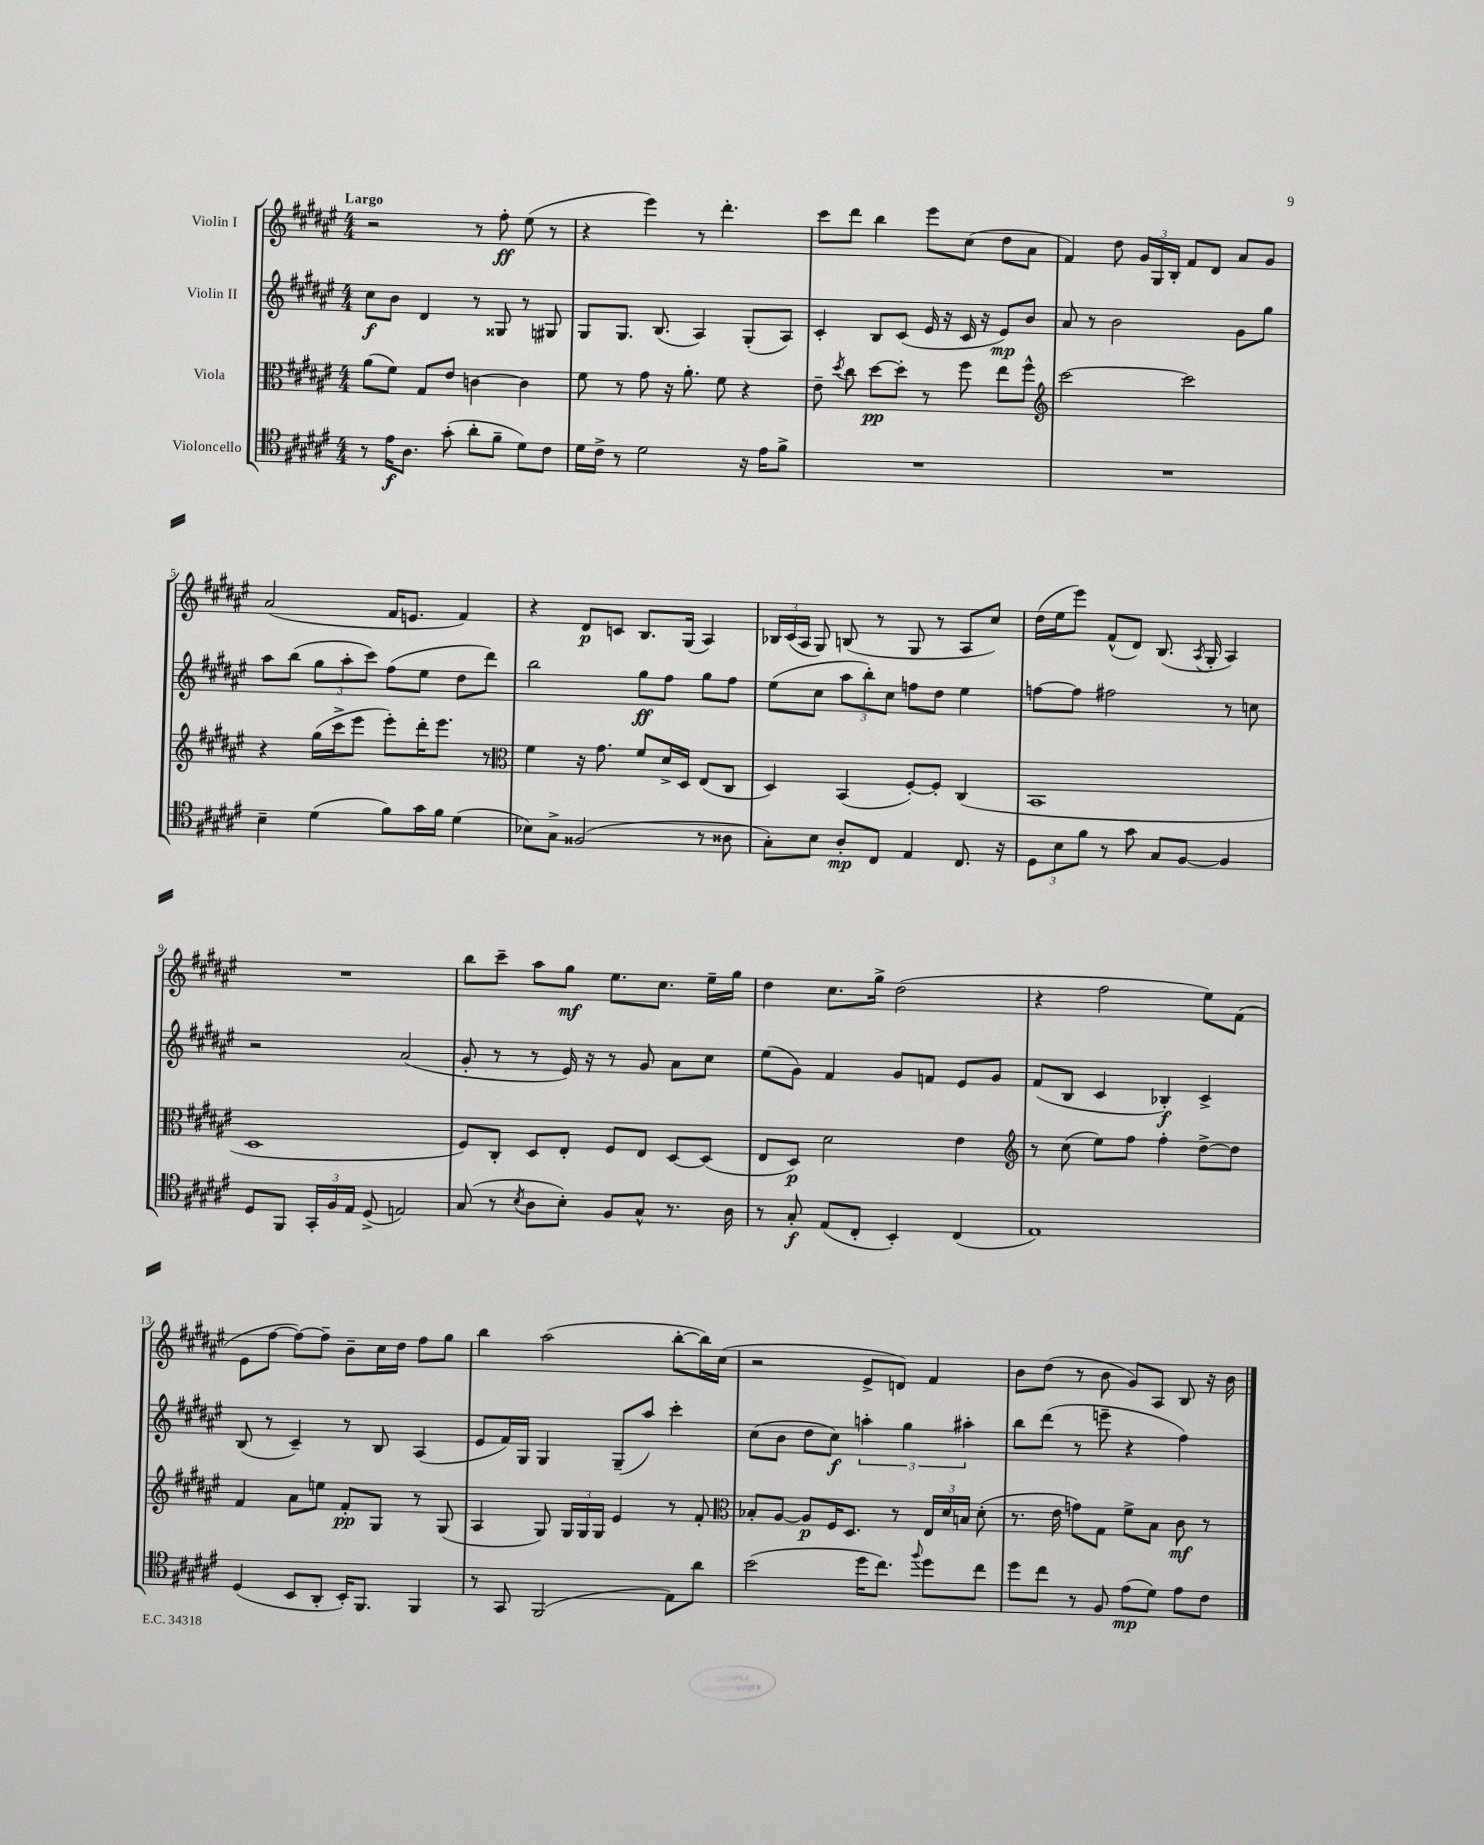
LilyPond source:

<<
\new StaffGroup <<
\new Staff = "s0" \with { instrumentName = "Violin I" } {
    \clef treble \key fis \major \numericTimeSignature \time 4/4 \tempo "Largo"
    \autoBeamOff r2 r8 fis''8-.\ff eis''8( r8 |
    r4 eis'''4) r8 dis'''4.-. |
    cis'''8[ dis'''8] b''4 eis'''8[ cis''8]( dis''8[ ais'8] |
    fis'4) dis''8 \tuplet 3/2 { gis'16[ gis16 b16]-. } fis'8[ dis'8] ais'8[ gis'8] |
    ais'2( fis'16[ e'8.] fis'4) |
    r4 dis'8[\p c'8] b8.[ gis16]( ais4) |
    \tuplet 3/2 { bes16[ cis'16( ais16] } gis8) b8( r8 gis8 r8 ais8[ cis''8]) |
    dis''16[( eis''16 eis'''8]) fis'8[-^( dis'8]) b8.( \acciaccatura { ais8 } gis16-. ais4) |
    R1 |
    b''8[ cis'''8]-- ais''8[ gis''8]\mf eis''8.[ cis''8.] eis''16[-- gis''16] |
    dis''4 cis''8.[ gis''16]-> dis''2( |
    r4 fis''2 eis''8[) fis'8]( |
    eis'8[ fis''8]~ fis''8[~) fis''8]-- b'8[-- cis''16 dis''16] fis''8[ gis''8] |
    b''4 ais''2( b''8[~-. b''16) cis''16]( |
    r2 eis'8[-> d'8]) fis'4 |
    b'8[ dis''8]( r8 b'8 gis'8[) ais8] b8 r16 b'16 \bar "|." |
}
\new Staff = "s1" \with { instrumentName = "Violin II" } {
    \clef treble \key fis \major \numericTimeSignature \time 4/4
    \autoBeamOff cis''8[\f b'8] dis'4 r8 gisis8 r8 gis8 |
    gis8[ gis8.] b8.( ais4) gis8[-.( ais8]) |
    cis'4-. b8[ cis'8]( eis'16 r16 cis'16 r16 eis'8[\mp) b'8] |
    ais'8 r8 b'2 gis'8[ gis''8] |
    ais''8[ b''8]( \tuplet 3/2 { gis''8[ ais''8-. cis'''8]) } fis''8[( eis''8] dis''8[ dis'''8]) |
    b''2 gis''8[\ff fis''8] gis''8[ fis''8] |
    eis''8[( cis''8] \tuplet 3/2 { ais''8[ b''8-.) cis''8] } f''8[ dis''8] eis''4 |
    f''8[~ f''8] fis''2 r8 c''8 |
    r2 ais'2( |
    gis'8-. r8 r8 eis'16) r16 r8 gis'8 ais'8[ cis''8] |
    eis''8[( gis'8]) fis'4 gis'8[ f'8] eis'8[ gis'8] |
    fis'8[( b8] cis'4 bes4-.\f) cis'4-> |
    b8( r8 cis'4--) r8 b8 ais4( |
    eis'8[ fis'16) gis16] gis4 gis8[--( ais''8]) cis'''4-. |
    cis''8[( b'8] dis''8[ cis''8]\f) \tuplet 3/2 { a''4-. gis''4 ais''4-. } |
    b''8[ dis'''8]( r8 e'''8-- r4 fis''4) \bar "|." |
}
\new Staff = "s2" \with { instrumentName = "Viola" } {
    \clef alto \key fis \major \numericTimeSignature \time 4/4
    \autoBeamOff ais'8[( fis'8]) gis8[ eis'8] c'4~ c'4 |
    fis'8 r8 gis'8 r16 ais'8.-. fis'8 r4 |
    eis'8-- \acciaccatura { dis''8 } cis''8 dis''8[~\pp dis''8]-. r8 fis''8 eis''8[ fis''8]-^ |
    \clef treble cis'''2~ cis'''2 |
    r4 gis''16[( cis'''16-> eis'''8] eis'''8[-.) dis'''16-. eis'''8.] r8 |
    \clef alto fis'4 r16 gis'8. fis'8[ dis'16-> dis16] eis8[( cis8] |
    dis4) b,4( fis8[~-.) fis8]-. cis4( |
    b,1 |
    dis1 |
    fis8[) cis8]-. dis8[ eis8]-. fis8[ eis8] dis8[~ dis8]( |
    eis8[ dis8]\p) dis'2 eis'4 |
    \clef treble r8 cis''8( eis''8[) fis''8] fis''4-. dis''8[~-> dis''8] |
    fis'4 ais'8[ e''8] fis'8[-.\pp gis8] r8 gis8( |
    ais4 gis8) \tuplet 3/2 { gis16[ gis16 gis16] } eis'4 r8 fis'8-. |
    \clef alto bes8[-. ais8]~ ais8[\p fis16 dis8.] r8 \tuplet 3/2 { eis16[ dis'16 b16] } dis'8-.( |
    r8. eis'16 g'8[) gis8] fis'8[-> b8] cis'8\mf r8 \bar "|." |
}
\new Staff = "s3" \with { instrumentName = "Violoncello" } {
    \clef tenor \key fis \major \numericTimeSignature \time 4/4
    \autoBeamOff r8 eis'16[\f ais8.] gis'8-.( ais'8[-. fis'8]-- dis'8[) cis'8] |
    dis'16[ cis'16]-> r8 dis'2 r16 eis'16[ fis'8]-> |
    R1 |
    R1 |
    b4-- dis'4( fis'8[) gis'16 fis'16] dis'4( |
    bes8[) gis8]-> fisis2( r8 aisis8 |
    gis8[-.) b8] ais8[-.\mp cis8] eis4 cis8. r16 |
    \tuplet 3/2 { dis8[ b8 fis'8] } r8 gis'8 gis8[ fis8]~ fis4 |
    dis8[ fis,8] \tuplet 3/2 { gis,16[-. fis16 eis16] } dis8->( e2) |
    gis8( r8 \acciaccatura { b8 } ais8[ b8]-.) fis8[ gis8]-^ r8. ais16 |
    r8 gis8-.\f eis8[( cis8]-. b,4-.) cis4( |
    eis1) |
    dis4( b,8[ ais,8]-. b,16[-.) fis,8.] fis,4 |
    r8 gis,8 fis,2( eis8[) ais'8] |
    b'2( dis''16[ cis''8.]) \appoggiatura { fis''8 } dis''8[ cis''8] |
    dis''8[ cis''8] r8 fis8 eis'8[\mp( dis'8]) eis'8[ cis'8] \bar "|." |
}
>>
>>
